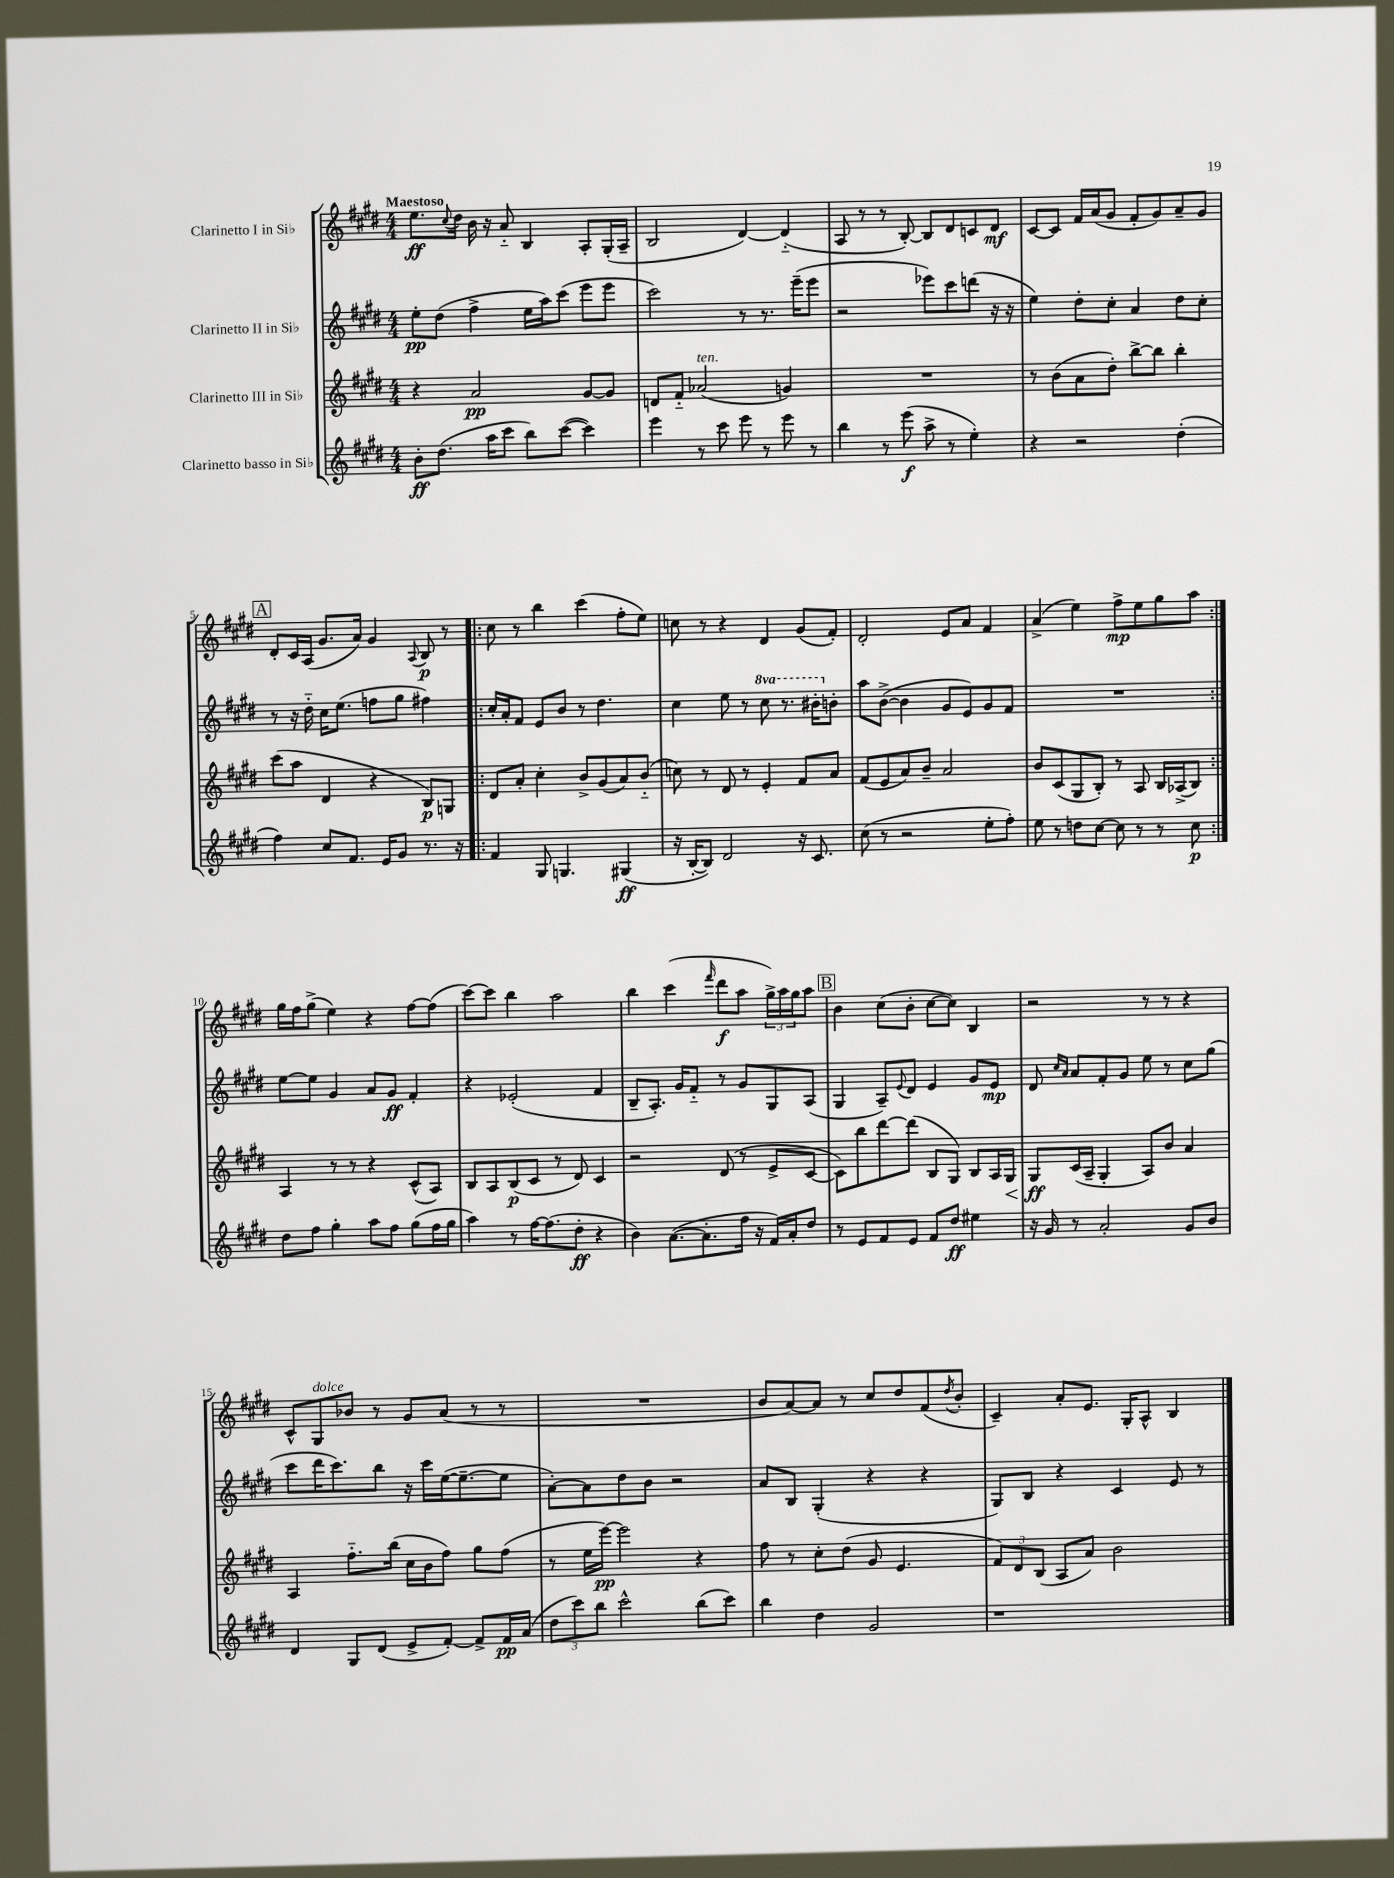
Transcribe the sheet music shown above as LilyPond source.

<<
\new StaffGroup <<
\new Staff = "s0" \with { instrumentName = "Clarinetto I in Sib" } {
    \clef treble \key e \major \numericTimeSignature \time 4/4 \tempo "Maestoso"
    e''8.\ff \appoggiatura { cis''8 } dis''16 b'16 r16 a'8-_ b4 a8-. gis16-.( a16-- |
    b2 dis'4~) dis'4-_( |
    a8 r8 r8 b8~-.) b8 dis'8 c'8 dis'8\mf |
    cis'8~ cis'8 fis'16 a'16( gis'8 fis'8-. gis'8) a'8-- gis'8 |
    \mark \markup { \box "A" } dis'8-. cis'16 a16( gis'8. a'16) gis'4 \appoggiatura { a8 } b8\p r8 |
    \repeat volta 2 { cis''8 r8 b''4 cis'''4( fis''8-. e''8) |
    c''8 r8 r4 dis'4 gis'8( fis'8-.) |
    dis'2-. e'8 a'8 fis'4 |
    a'4->( e''4) fis''8->\mp e''8 gis''8 a''8 | }
    gis''16 fis''16 gis''8->( e''4) r4 fis''8~ fis''8( |
    cis'''8~) cis'''8 b''4 a''2 |
    b''4 cis'''4( \grace { fis'''16 } dis'''8\f a''8 \tuplet 3/2 { gis''16->) a''16 gis''16 } a''8 |
    \mark \markup { \box "B" } b'4 cis''8( b'8-. cis''8~ cis''8) b4 |
    r2 r8 r8 r4 |
    cis'8-^ gis8^\markup { \italic "dolce" } bes'8 r8 gis'8 a'8( r8 r8 |
    R1 |
    b'8 a'8~) a'8 r8 cis''8 dis''8 fis'8( \acciaccatura { dis''8 } b'8-. |
    cis'4--) a'8-. e'8. gis16-. a8-^ b4 \bar "|." |
}
\new Staff = "s1" \with { instrumentName = "Clarinetto II in Sib" } {
    \clef treble \key e \major \numericTimeSignature \time 4/4 \set Staff.ottavationMarkups = #ottavation-simple-ordinals
    e''8-.\pp dis''8( fis''4-> e''16 a''16) cis'''8( e'''8 e'''8 |
    cis'''2) r8 r8. e'''16--( e'''8 |
    r2 ees'''8) cis'''8 d'''8( r16 r16 |
    e''4) dis''8-. cis''8-. a'4 dis''8 cis''8-. |
    \mark \markup { \box "A" } r8 r16 dis''16-_ cis''16 e''8.( f''8 gis''8 fis''4) |
    \repeat volta 2 { cis''16-. a'16-. fis'8 e'8 b'8 r8 dis''4. |
    cis''4 e''8 r8 \ottava #1 cis'''8 r8. bis''16-. \ottava #0 b'!8-. |
    a''8 b'8~->( b'4 gis'8 e'8) gis'8 fis'8 |
    R1 | }
    e''8~ e''8 gis'4 a'8 gis'8\ff fis'4-. |
    r4 ees'2-.( fis'4 |
    b8-- a8.-.) gis'16 fis'8-_ r8 gis'8 gis8 a8( |
    \mark \markup { \box "B" } gis4 a8--) \appoggiatura { e'8 } dis'8 e'4 gis'8 e'8\mp |
    dis'8 \grace { cis''16 a'16 } a'8 fis'8-. gis'8 e''8 r8 cis''8 gis''8( |
    cis'''8 dis'''16 cis'''8.) b''8 r16 cis'''16 e''16~( e''8.~-- e''8 |
    a'8~-.) a'8 dis''8 b'8 r2 |
    a'8 b8 gis4-.( r4 r4 |
    gis8) b8 r4 cis'4 e'8 r8 \bar "|." |
}
\new Staff = "s2" \with { instrumentName = "Clarinetto III in Sib" } {
    \clef treble \key e \major \numericTimeSignature \time 4/4
    r4 a'2\pp gis'8~ gis'8 |
    d'8 fis'8-_ aes'2^\markup { \italic "ten." }( g'4) |
    R1 |
    r8 b'8( a'8 dis''8-.) b''8~-> b''8 b''4-. |
    \mark \markup { \box "A" } cis'''8( a''8 dis'4 r4 b8\p) g8 |
    \repeat volta 2 { dis'8 a'8-. cis''4-. b'8-> gis'8( a'8) b'8-_( |
    c''8) r8 dis'8 r8 e'4-. fis'8 a'8 |
    fis'8( e'8 a'8) b'8-- a'2 |
    b'8 cis'8( gis8 b8-.) r8 a8 b16 aes16->( b8) | }
    a4 r8 r8 r4 cis'8-^( a8) |
    b8 a8 b8\p( cis'8 r8 dis'8) cis'4 |
    r2 dis'8( r8 e'8-> cis'8~ |
    \mark \markup { \box "B" } cis'8) b''8 dis'''8~ dis'''8( b8 gis8) b8 a16 gis16\< |
    gis8\ff\! cis'16( a16-- gis4-. a8) b'8 a'4 |
    a4 fis''8.-_ b''16( cis''16 b'16 fis''8) gis''8 fis''8( |
    r8 e''16 e'''16~\pp) e'''2 r4 |
    fis''8 r8 cis''8-. dis''8( gis'8 e'4. |
    \tuplet 3/2 { fis'8) dis'8 b8( } a8 a'8) b'2 \bar "|." |
}
\new Staff = "s3" \with { instrumentName = "Clarinetto basso in Sib" } {
    \clef treble \key e \major \numericTimeSignature \time 4/4
    b'8-.\ff dis''8.( a''16 cis'''8 b''8) cis'''8~( cis'''4) |
    e'''4 r8 cis'''8 e'''8 r8 e'''8 r8 |
    b''4 r8 e'''8\f( a''8-> r8 e''4-.) |
    r4 r2 dis''4-.( |
    \mark \markup { \box "A" } fis''4) cis''8 fis'8. e'16 gis'8 r8. r16 |
    \repeat volta 2 { fis'4 gis8 g4. gis4\ff( |
    r16 b16~-. b8) dis'2 r16 cis'8. |
    cis''8( r8 r2 e''8-. fis''8-.) |
    e''8 r8 d''8 cis''8~ cis''8 r8 r8 cis''8\p | }
    dis''8 fis''8 gis''4-. a''8 fis''8 gis''8( fis''16 gis''16 |
    a''4) r8 fis''16~ fis''8.( dis''8-.\ff r4 |
    b'4) a'8.~( a'8.-. fis''16 r16 fis'16) a'16-. dis''8 |
    \mark \markup { \box "B" } r8 e'8 fis'8 e'8 fis'8 dis''8\ff eis''4 |
    r16 gis'16 r8 a'2-. gis'8 b'8 |
    dis'4 gis8 dis'8( e'8-> fis'8~-.) fis'8-> fis'16\pp a'16( |
    \tuplet 3/2 { dis''8 cis'''8) b''8 } cis'''2-^ b''8( cis'''8) |
    b''4 dis''4 gis'2 |
    r1 \bar "|." |
}
>>
>>
